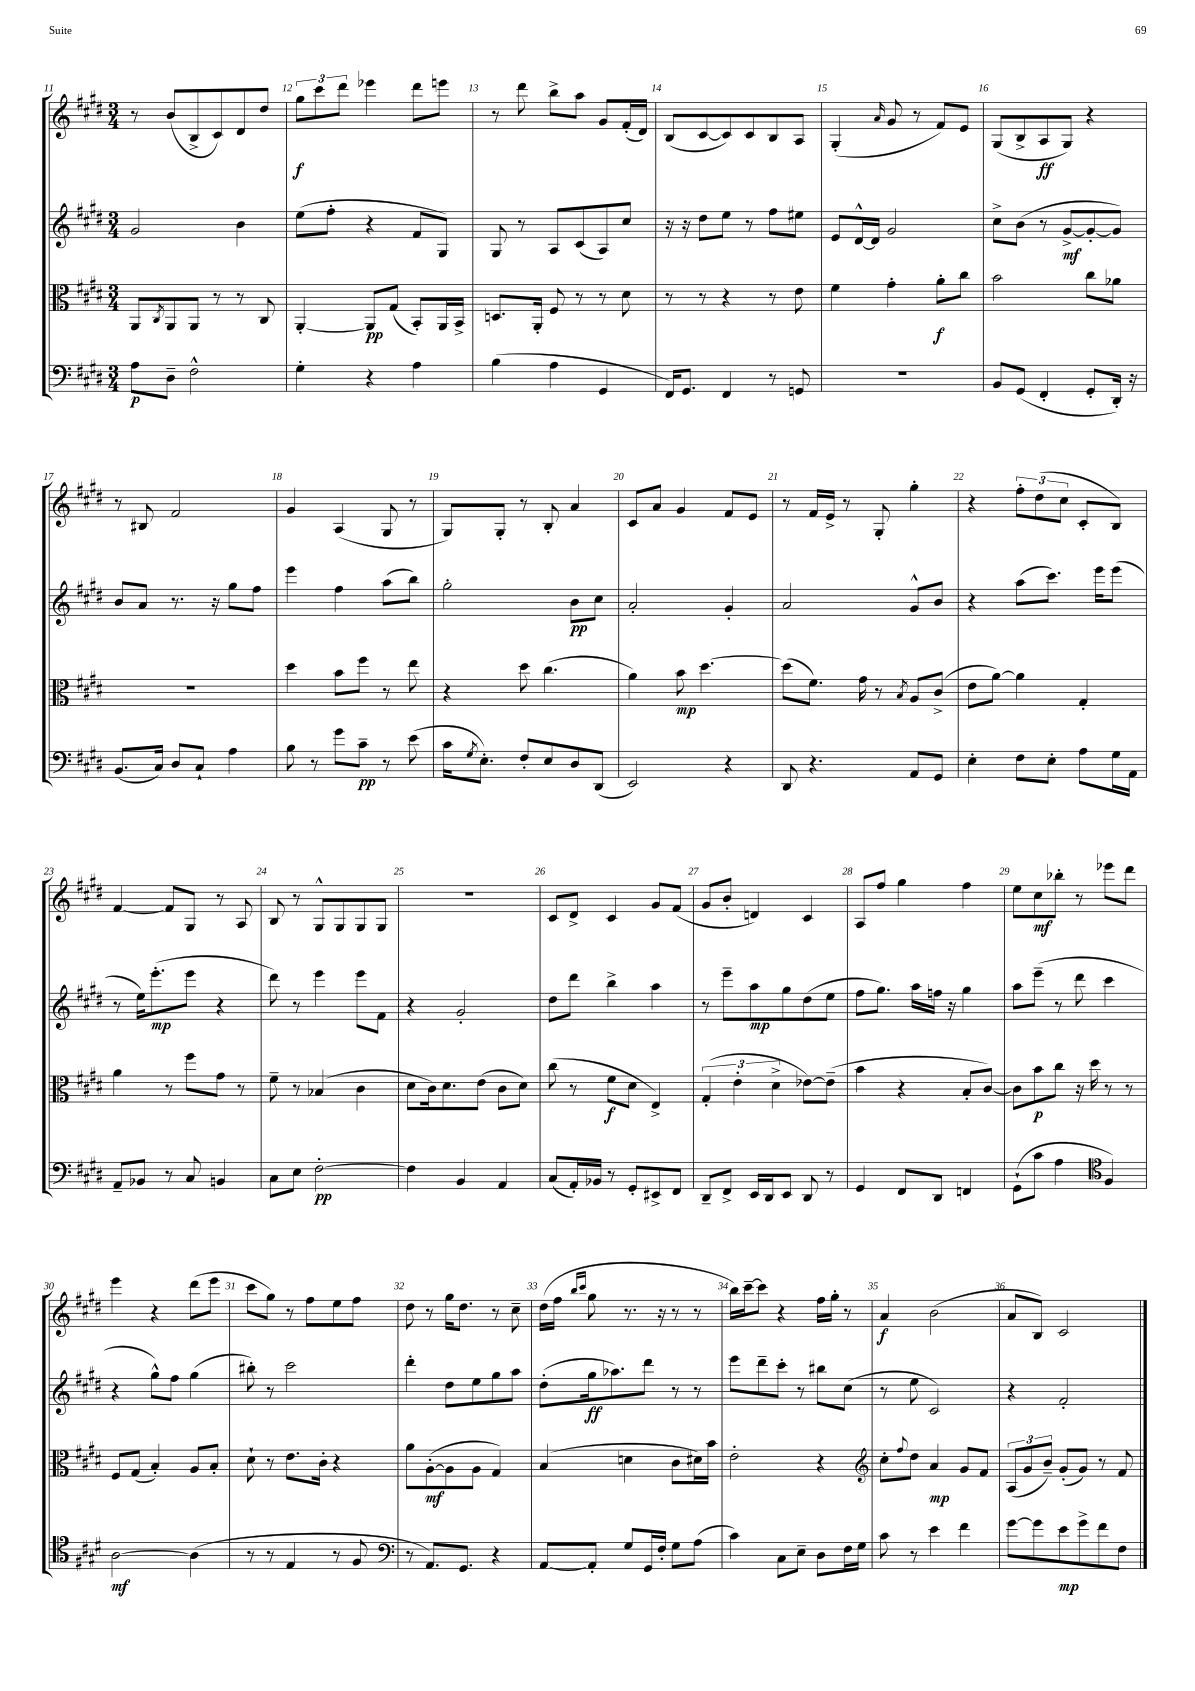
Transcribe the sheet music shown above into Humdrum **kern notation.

**kern	**dynam	**kern	**dynam	**kern	**dynam	**kern	**dynam
*part4	*part4	*part3	*part3	*part2	*part2	*part1	*part1
*staff4	*staff4	*staff3	*staff3	*staff2	*staff2	*staff1	*staff1
*clefF4	*	*clefC3	*	*clefG2	*	*clefG2	*
*k[f#c#g#d#]	*	*k[f#c#g#d#]	*	*k[f#c#g#d#]	*	*k[f#c#g#d#]	*
*M3/4	*	*M3/4	*	*M3/4	*	*M3/4	*
=11	=11	=11	=11	=11	=11	=11	=11
8A\L	p	8AA/L	.	2g#/	.	8r	.
.	.	8qC#/	.	.	.	.	.
8D#~\J	.	8AA/	.	.	.	(8b/L	.
2F#^^\	.	8AA/J	.	.	.	8B^/	.
.	.	8r	.	.	.	8c#/)	.
.	.	8r	.	4b\	.	8d#/	.
.	.	8C#/	.	.	.	8dd#/J	.
=12	=12	=12	=12	=12	=12	=12	=12
4G#'\	.	[4AA'/	.	(8ee\L	.	12gg#\L	f
.	.	.	.	.	.	12ccc#\	.
.	.	.	.	8ff#'\J	.	.	.
.	.	.	.	.	.	12ddd#\J	.
4r	.	8AA/L]	pp	4r	.	4eee-X\	.
.	.	(8G#/J	.	.	.	.	.
4A\	.	8BB'/L)	.	8f#/L	.	8ddd#\L	.
.	.	16AA/L	.	8G#/J)	.	8eeen\J	.
.	.	16BB^/JJ	.	.	.	.	.
=13	=13	=13	=13	=13	=13	=13	=13
(4B\	.	8.Dn/L	.	8G#/	.	8r	.
.	.	.	.	8r	.	8ddd#\	.
.	.	16AA'/Jk	.	.	.	.	.
4A\	.	8F#/	.	8A/L	.	8bb^\L	.
.	.	8r	.	(8c#/	.	8aa\J	.
4GG#/	.	8r	.	8A/)	.	8g#/L	.
.	.	8d#\	.	8cc#/J	.	(16f#'/L	.
.	.	.	.	.	.	16d#/JJ)	.
=14	=14	=14	=14	=14	=14	=14	=14
16FF#/KL)	.	8r	.	16r	.	(8B/L	.
8.GG#/J	.	.	.	16r	.	.	.
.	.	8r	.	8dd#\L	.	[8c#/	.
4FF#/	.	4r	.	8ee\J	.	8c#/])	.
.	.	.	.	8r	.	8c#/	.
8r	.	8r	.	8ff#\L	.	8B/	.
8GGn/	.	8e\	.	8ee#X\J	.	8A/J	.
=15	=15	=15	=15	=15	=15	=15	=15
2.r	.	4f#\	.	8e/L	.	(4G#'/	.
.	.	.	.	[16d#^^/L	.	.	.
.	.	.	.	16d#/JJ]	.	.	.
.	.	.	.	.	.	16qqa/	.
.	.	4g#'\	.	2g#/	.	8g#/	.
.	.	.	.	.	.	8r	.
.	.	8a'\L	f	.	.	8f#/L)	.
.	.	8cc#\J	.	.	.	8e/J	.
=16	=16	=16	=16	=16	=16	=16	=16
8BB/L	.	2b\	.	8cc#^\L	.	(8G#/L	.
(8GG#/J	.	.	.	(8b\J	.	8B^/	.
4FF#'/	.	.	.	8r	.	8A/	ff
.	.	.	.	[8g#^/L	mf	8G#/J)	.
8GG#'/L	.	8cc#\L	.	8g#'/_	.	4r	.
16DD#'/Jk)	.	8a-X\J	.	8g#/J])	.	.	.
16r	.	.	.	.	.	.	.
!!LO:LB:g=z
=17	=17	=17	=17	=17	=17	=17	=17
(8.BB/L	.	2.r	.	8b/L	.	8r	.
.	.	.	.	8a/J	.	8B#X/	.
16C#/Jk)	.	.	.	.	.	.	.
8D#/L	.	.	.	8.r	.	2f#/	.
8C#`/J	.	.	.	.	.	.	.
.	.	.	.	16r	.	.	.
4A\	.	.	.	8gg#\L	.	.	.
.	.	.	.	8ff#\J	.	.	.
=18	=18	=18	=18	=18	=18	=18	=18
8B\	.	4dd#\	.	4eee\	.	4g#/	.
8r	.	.	.	.	.	.	.
8g#\L	.	8b\L	.	4ff#\	.	(4A/	.
8c#~\J	pp	8ff#\J	.	.	.	.	.
8r	.	8r	.	(8aa\L	.	8G#/	.
(8e\	.	8ee\	.	8bb\J)	.	8r	.
=19	=19	=19	=19	=19	=19	=19	=19
16c#\KL	.	4r	.	2gg#'\	.	8G#/L)	.
8qG#/	.	.	.	.	.	.	.
8.E'\J)	.	.	.	.	.	.	.
.	.	.	.	.	.	8G#'/J	.
8F#'/L	.	8dd#\	.	.	.	8r	.
8E/	.	(4.cc#\	.	.	.	8B'/	.
8D#/	.	.	.	8b\L	pp	4a/	.
(8DD#/J	.	.	.	8cc#\J	.	.	.
=20	=20	=20	=20	=20	=20	=20	=20
2EE/)	.	4a\)	.	2a'/	.	8c#/L	.
.	.	.	.	.	.	8a/J	.
.	.	8b\	mp	.	.	4g#/	.
.	.	[4.dd#\	.	.	.	.	.
4r	.	.	.	4g#'/	.	8f#/L	.
.	.	.	.	.	.	8e/J	.
=21	=21	=21	=21	=21	=21	=21	=21
8DD#/	.	(8dd#\L]	.	2a/	.	8r	.
4.r	.	8.f#\J)	.	.	.	16f#/LL	.
.	.	.	.	.	.	16e^/JJ	.
.	.	.	.	.	.	8r	.
.	.	16g#\	.	.	.	.	.
.	.	8r	.	.	.	8G#'/	.
.	.	8qB/	.	.	.	.	.
8AA/L	.	8A/L	.	8g#^^/L	.	4gg#'\	.
8GG#/J	.	(8c#^/J	.	8b/J	.	.	.
=22	=22	=22	=22	=22	=22	=22	=22
4E'\	.	8e\L	.	4r	.	4r	.
.	.	[8a\J)	.	.	.	.	.
8F#\L	.	4a\]	.	(8aa\L	.	12ff#'\L	.
.	.	.	.	.	.	(12dd#\	.
8E'\J	.	.	.	8.ccc#\J)	.	.	.
.	.	.	.	.	.	12cc#\J	.
8A\L	.	4G#'/	.	.	.	8c#'/L	.
.	.	.	.	16eee\KL	.	.	.
16G#\L	.	.	.	(8eee\J	.	8B/J)	.
16AA\JJ	.	.	.	.	.	.	.
!!LO:LB:g=z
=23	=23	=23	=23	=23	=23	=23	=23
8AA~/L	.	4a\	.	8r	.	[4f#/	.
8BB-X/J	.	.	.	16ee\KL)	.	.	.
.	.	.	.	(8.eee'\	mp	.	.
8r	.	8r	.	.	.	8f#/L]	.
8C#/	.	8ff#\L	.	8eee\J	.	8G#/J	.
4BBn/	.	8g#\J	.	4r	.	8r	.
.	.	8r	.	.	.	8A/	.
=24	=24	=24	=24	=24	=24	=24	=24
8C#\L	.	8f#~\	.	8ddd#\)	.	8B/	.
8E\J	.	8r	.	8r	.	8r	.
[2F#'\	pp	(4B-X/	.	4eee\	.	8G#^^/L	.
.	.	.	.	.	.	8G#/	.
.	.	4c#\	.	8eee\L	.	8G#/	.
.	.	.	.	8f#\J	.	8G#/J	.
=25	=25	=25	=25	=25	=25	=25	=25
4F#\]	.	8d#\L	.	4r	.	2.r	.
.	.	16c#\k)	.	.	.	.	.
.	.	8.d#\	.	.	.	.	.
4BB/	.	.	.	2g#'/	.	.	.
.	.	(8e\J	.	.	.	.	.
4AA/	.	8c#\L	.	.	.	.	.
.	.	8d#\J)	.	.	.	.	.
=26	=26	=26	=26	=26	=26	=26	=26
(8C#/L	.	(8cc#\	.	8dd#\L	.	8c#/L	.
16AA'/L)	.	8r	.	8ddd#\J	.	8d#^/J	.
16BB-X/JJ	.	.	.	.	.	.	.
8r	.	8f#\L	f	4bb^\	.	4c#/	.
8GG#'/L	.	8d#\J	.	.	.	.	.
8EE#X^/	.	4E^/)	.	4aa\	.	8g#/L	.
8FF#/J	.	.	.	.	.	(8f#/J	.
=27	=27	=27	=27	=27	=27	=27	=27
8DD#~/L	.	(6G#'/	.	8r	.	8g#/L	.
8FF#^/J	.	.	.	8eee~\L	.	8b'/J	.
.	.	6e'\	.	.	.	.	.
16EE/LL	.	.	.	8aa\	mp	4dn/)	.
16DD#/J	.	.	.	.	.	.	.
.	.	6d#^\	.	.	.	.	.
8EE/J	.	.	.	8gg#\	.	.	.
8DD#/	.	[8e-X\L)	.	(8dd#\	.	4c#/	.
8r	.	(8e-~\J]	.	8ee\J	.	.	.
=28	=28	=28	=28	=28	=28	=28	=28
4GG#/	.	4b\	.	8ff#\L	.	8A/L	.
.	.	.	.	8.gg#\J)	.	8ff#/J	.
8FF#/L	.	4r	.	.	.	4gg#\	.
.	.	.	.	16aa\LL	.	.	.
8DD#/J	.	.	.	16ffn\JJ	.	.	.
.	.	.	.	16r	.	.	.
4FFn/	.	8B'/L	.	4gg#\	.	4ff#\	.
.	.	[8c#/J)	.	.	.	.	.
=29	=29	=29	=29	=29	=29	=29	=29
(8GG#`\L	.	8c#\L]	.	8aa\L	.	8ee\L	.
8c#\J	.	8b\	p	(8eee~\J	.	8cc#\	mf
4A\	.	8cc#\J	.	8r	.	8bb-X'\J	.
.	.	16r	.	8ddd#\	.	8r	.
.	.	16dd#\	.	.	.	.	.
*clefC4	*	*	*	*	*	*	*
4F#/)	.	8r	.	4ccc#\	.	8eee-X\L	.
.	.	8r	.	.	.	8ddd#\J	.
!!LO:LB:g=z
=30	=30	=30	=30	=30	=30	=30	=30
[2A\	mf	8F#/L	.	4r	.	4eee\	.
.	.	(8G#/J	.	.	.	.	.
.	.	4B'/)	.	8gg#^^\L)	.	4r	.
.	.	.	.	8ff#\J	.	.	.
(4A\]	.	8A/L	.	(4gg#\	.	(8ddd#\L	.
.	.	8B'/J	.	.	.	8eee\J	.
=31	=31	=31	=31	=31	=31	=31	=31
8r	.	8d#`\	.	8bb#X'\)	.	8ccc#\L	.
8r	.	8r	.	8r	.	8gg#\J)	.
4E/	.	8.e\L	.	2ccc#\	.	8r	.
.	.	.	.	.	.	8ff#\L	.
.	.	16c#'\Jk	.	.	.	.	.
8r	.	4r	.	.	.	8ee\	.
8F#/	.	.	.	.	.	8ff#\J	.
=32	=32	=32	=32	=32	=32	=32	=32
*clefF4	*	*	*	*	*	*	*
8r	.	8a\L	.	4ddd#'\	.	8dd#\	.
8.AA/L)	.	([8A'\	mf	.	.	8r	.
.	.	8A\]	.	8dd#\L	.	16gg#\KL	.
8.GG#/J	.	.	.	.	.	8.dd#\J	.
.	.	8A\J	.	8ee\	.	.	.
4r	.	4G#/)	.	8gg#\	.	8r	.
.	.	.	.	8aa\J	.	8cc#~\	.
=33	=33	=33	=33	=33	=33	=33	=33
[8AA/L	.	(4B/	.	(8dd#'\L	.	(16dd#\LL	.
.	.	.	.	.	.	16ff#\JJ	.
.	.	.	.	.	.	16qqbb/LL	.
.	.	.	.	.	.	16qqccc#/JJ	.
8AA'/J]	.	.	.	16gg#\k	ff	8gg#\	.
.	.	.	.	8.aa-X\)	.	.	.
8G#/L	.	4dn\	.	.	.	8.r	.
16GG#/L	.	.	.	8ddd#\J	.	.	.
16F#'/JJ	.	.	.	.	.	16r	.
8G#\L	.	8c#\L	.	8r	.	8r	.
(8A\J	.	16d#X\L)	.	8r	.	8r	.
.	.	16b\JJ	.	.	.	.	.
=34	=34	=34	=34	=34	=34	=34	=34
4c#\)	.	2e'\	.	8eee\L	.	16bb\LL)	.
.	.	.	.	.	.	[16ccc#~\J	.
.	.	.	.	8ddd#~\	.	8ccc#\J]	.
8C#\L	.	.	.	8ccc#'\J	.	4r	.
8E~\J	.	.	.	8r	.	.	.
8D#\L	.	4r	.	8bb#X\L	.	16ff#\LL	.
.	.	.	.	.	.	16gg#'\JJ	.
16F#\L	.	.	.	(8cc#\J	.	8r	.
16G#\JJ	.	.	.	.	.	.	.
=35	=35	=35	=35	=35	=35	=35	=35
*	*	*clefG2	*	*	*	*	*
8c#\	.	8cc#'\L	.	8r	.	4a/	f
.	.	8qqff#/	.	.	.	.	.
8r	.	8dd#\J	.	8ee\	.	.	.
4e\	.	4a/	mp	2c#/)	.	(2b\	.
4f#\	.	8g#/L	.	.	.	.	.
.	.	8f#/J	.	.	.	.	.
=36	=36	=36	=36	=36	=36	=36	=36
[8g#\L	.	(12A/L	.	4r	.	8a/L	.
.	.	12g#/	.	.	.	.	.
8g#\]	.	.	.	.	.	8B/J)	.
.	.	12b~/J)	.	.	.	.	.
8e\	mp	(8g#'/L	.	2f#'/	.	2c#/	.
8g#^\	.	8g#/J)	.	.	.	.	.
8f#\	.	8r	.	.	.	.	.
8F#\J	.	8f#/	.	.	.	.	.
==	==	==	==	==	==	==	==
*-	*-	*-	*-	*-	*-	*-	*-
